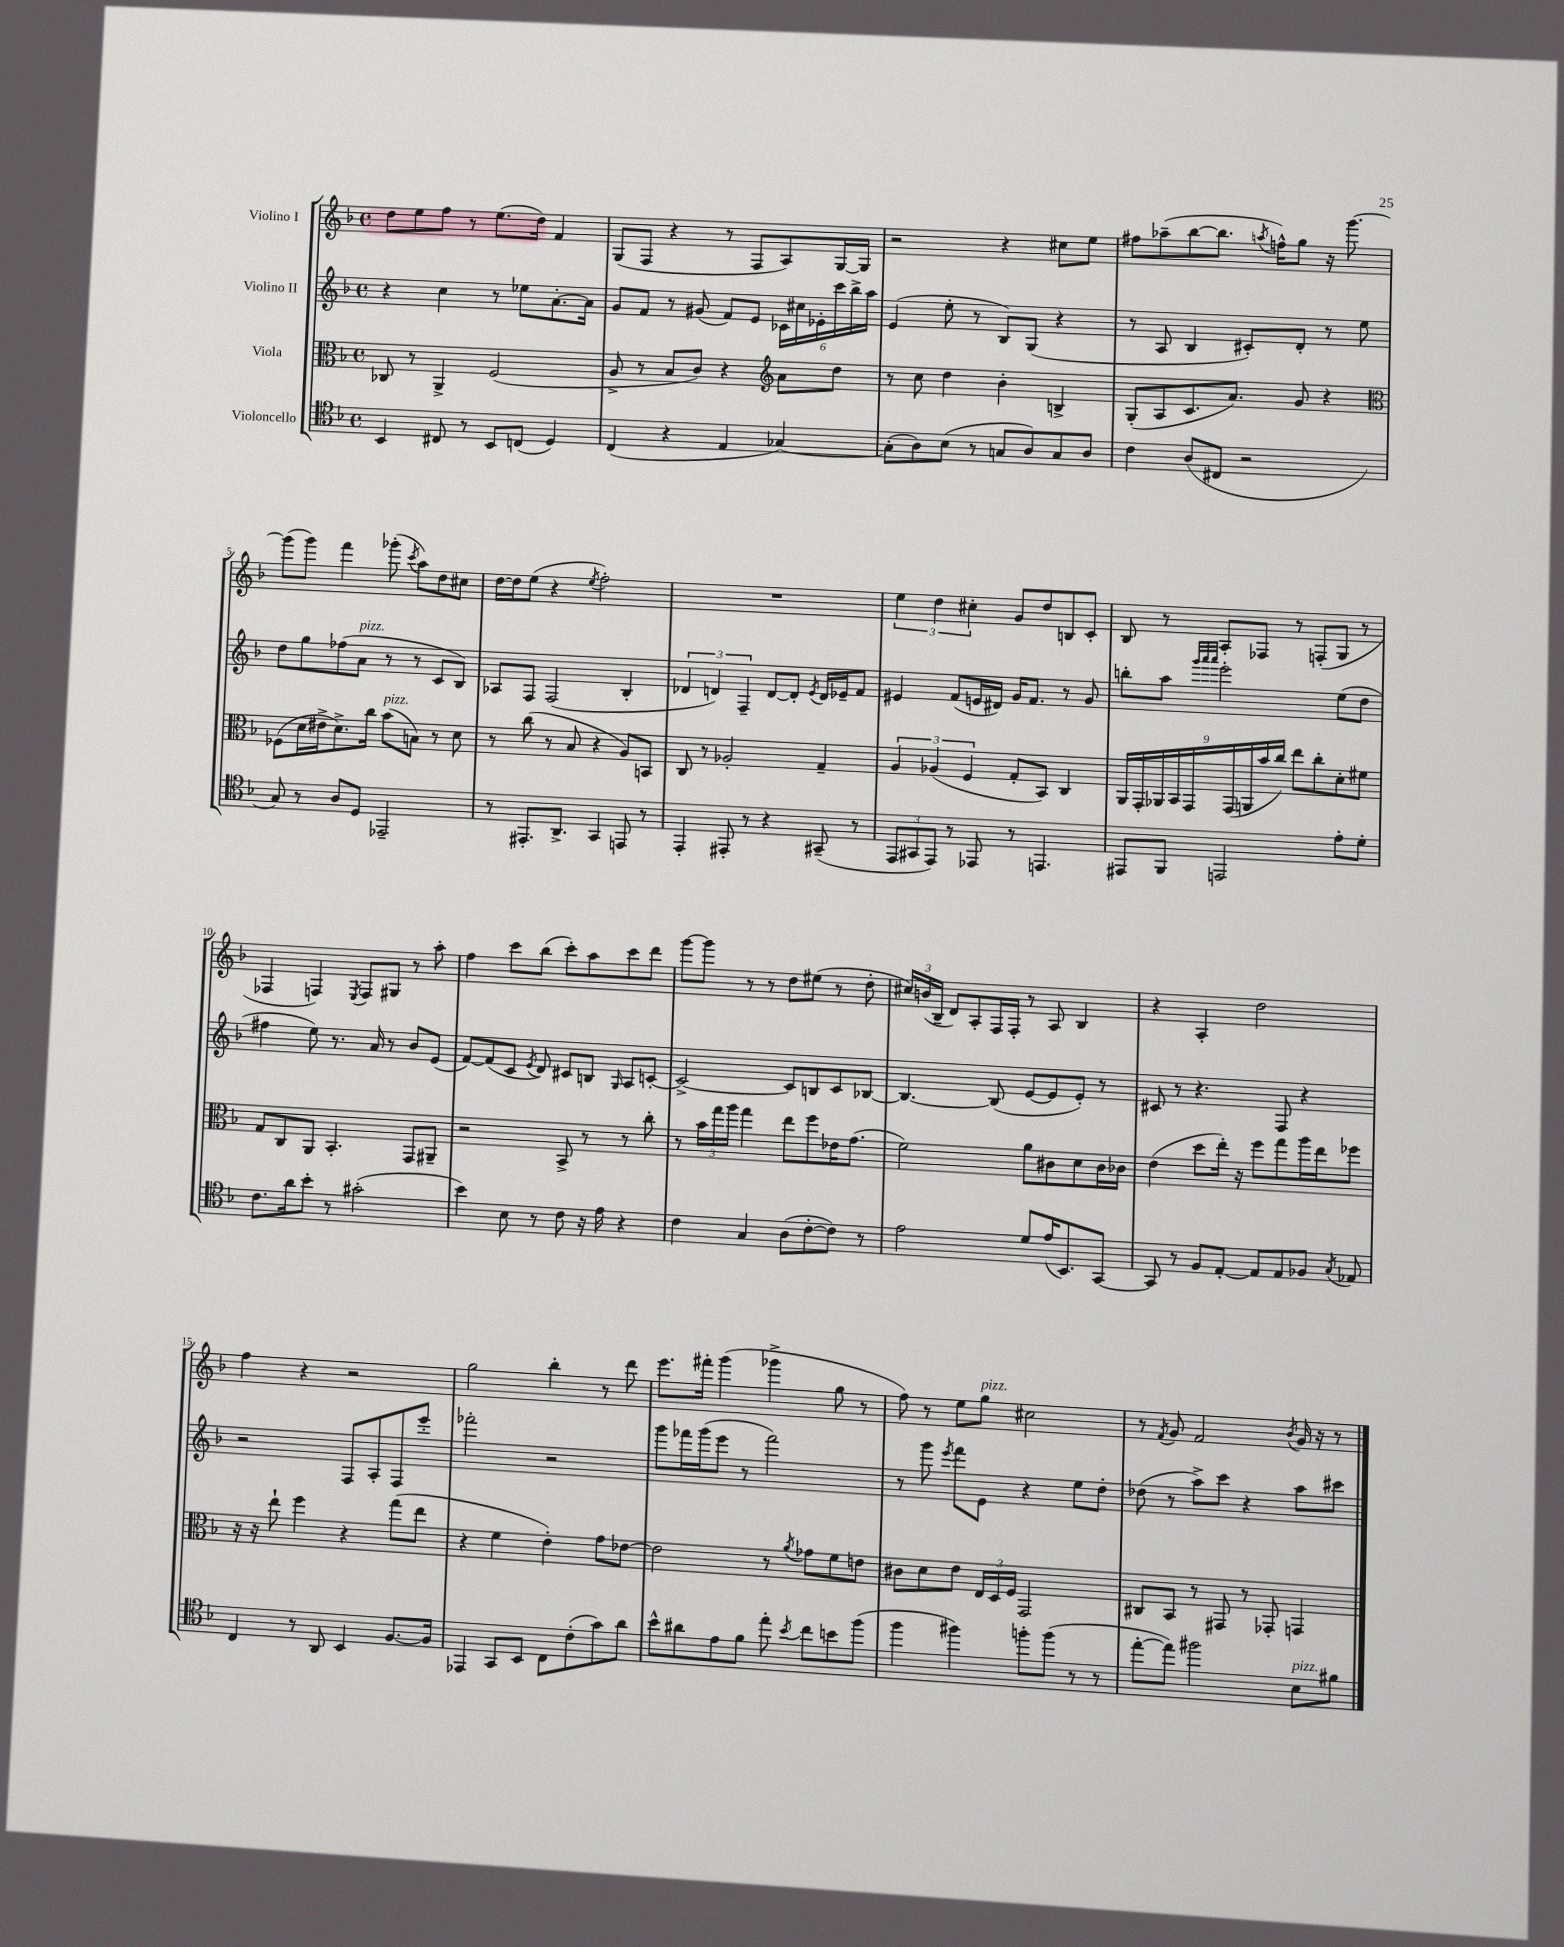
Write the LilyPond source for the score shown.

<<
\new StaffGroup <<
\new Staff = "s0" \with { instrumentName = "Violino I" } {
    \clef treble \key f \major \defaultTimeSignature \time 4/4
    \autoBeamOff d''8[ e''8 f''8] r8 e''8.[( d''16]) f'4 |
    g8[( f8] r4 r8 f8[ a8) g16~ g16] |
    r2 r4 cis''8[ e''8] |
    fis''8[ aes''8--( bes''8~ bes''8.] \acciaccatura { a''8 } f''16[-^) g''8] r16 g'''8.~ |
    g'''8[( g'''8]) f'''4 ges'''8-.( \acciaccatura { c'''8 } a''8[) d''8 cis''8] |
    d''16[~ d''16 e''8]( r4 \acciaccatura { e''8 } f''2-.) |
    R1 |
    \tuplet 3/2 { e''4 d''4 cis''4-. } g'8[ d''8 b8 c'8]-. |
    bes8 r8 a8[-. fes8] r8 f8[-.( g8] r8 |
    fes4 f4) \acciaccatura { e8 } f8[ gis8] r8 a''8-. |
    f''4 c'''8[ bes''8]( c'''8[-.) a''8 c'''8 d'''8] |
    g'''8[~ g'''8] r8 r8 d''8[ eis''8]( r8 d''8-. |
    \tuplet 3/2 { cis''16[) b'16( bes16]-- } d'8[) a8-. f16 f16]-. r8 a8 bes4 |
    r4 a4-. d''2 |
    f''4 r4 r2 |
    g''2 bes''4-. r8 d'''8 |
    e'''8.[ fis'''16]-. g'''4( ges'''4-> g''8 r8 |
    f''8) r8 e''8[ g''8]^\markup { \italic "pizz." } cis''2 |
    r8 \acciaccatura { f'8 } g'8 f'2 \acciaccatura { bes'8 } g'16 r16 r8 \bar "|." |
}
\new Staff = "s1" \with { instrumentName = "Violino II" } {
    \clef treble \key f \major \defaultTimeSignature \time 4/4
    \autoBeamOff r4 c''4 r8 ees''8[ a'8.~-. a'16] |
    g'8[ f'8] r8 gis'8( f'8[) e'8] \tuplet 6/4 { ces'16[ cis''16 ees'16-. c'''16 bes''16-> a''16] } |
    e'4( e''8-. r8 bes8[) g8]( r4 |
    r8 a8 bes4 cis'8[-.) d'8]-. r8 e''8 |
    d''8[ g''8 fes''8( a'8]^\markup { \italic "pizz." } r8 r8 c'8[ bes8]) |
    aes8[ f8] f2( bes4-. |
    \tuplet 3/2 { des'4 d'4) f4-- } d'8[~ d'8]-. \acciaccatura { e'8 } d'16[ ees'16-- f'8] |
    eis'4 f'8[( e'16 dis'16]) g'16[ f'8.] r8 g'8 |
    b''8[-. a''8] \grace { g'''32[ a'''32 a'''32] } e'''2-. e''8[( d''8] |
    fis''4 e''8) r8. a'16 r8 bes'8[ e'8]( |
    f'8[~) f'8( c'8] \acciaccatura { e'8 } d'8) cis'8[ b8] \grace { g16 } a8[ c'8]~-. |
    c'2~-> c'8[ b8 c'8 bes8]~ |
    bes4.~ bes8( e'8[~ e'8 e'8]-.) r8 |
    cis'8 r8 r4. f8 r4 |
    r2 f8[ a8-. f8 e'''8]-. |
    fes'''2-. r2 |
    g'''8[ fes'''16 g'''16( e'''8] r8 fes'''2) |
    r8 g'''8 \acciaccatura { e'''8 } f'''8[ e'8] r4 e''8[ d''8]-. |
    des''8( r8 a''8[->) c'''8] r4 a''8[ cis'''8] \bar "|." |
}
\new Staff = "s2" \with { instrumentName = "Viola" } {
    \clef alto \key f \major \defaultTimeSignature \time 4/4
    \autoBeamOff ces8 r8 a,4-> f2( |
    a8-> r8 bes8[ c'8]) r4 \clef treble a'8[ d''8] |
    r8 c''8 d''4 bes'4-. b4-> |
    g8[-.( a8 c'8. a'8.]) g'8 r4 |
    \clef alto fes8[( d'16 eis'16-> d'8.->) c''16] bes'8[^\markup { \italic "pizz." }( b8]) r8 d'8 |
    r8 c''8( r8 bes8 r4 a8[) b,8] |
    c8 r8 aes2-. g4-- |
    \tuplet 3/2 { a4 aes4( f4 } g8[-. bes,8]) c4 |
    \tuplet 9/8 { a,16[ g,16-. aes,16 bes,16 g,16 g,16( a,16 bes'16 c''16]) } e''8[ c''8-. d'8-. fis'8] |
    g8[ c8 a,8] bes,4.-. g,8[ ais,8]-- |
    r2 bes,8-> r8 r8 c''8-. |
    r8 \tuplet 3/2 { bes'16[ g''16 a''16] } g''4 e''8[ f''8 ees'16 g'8.]( |
    f'2) a'8[ cis'8 d'8 cis'16 ces'16] |
    e'4( d''8[ e''16]-.) r16 f''8[ g''8 a''16 e''16 fes''8] |
    r16 r16 e''8-! f''4 r4 g''8[( e''8] |
    r4 f'4 e'4-.) g'8[ ees'8]~ |
    ees'2 r8 \acciaccatura { a'8 } ges'8[ f'8 e'8] |
    cis'8[ d'8 e'8] \tuplet 3/2 { e16[ d16 f16] } g,2 |
    cis8[ bes,8] r8 gis,8 r8 ges,8-. g,4 \bar "|." |
}
\new Staff = "s3" \with { instrumentName = "Violoncello" } {
    \clef tenor \key f \major \defaultTimeSignature \time 4/4
    \autoBeamOff bes,4 cis8 r8 bes,8[ c8]( d4) |
    c4( r4 e4 ges4~) |
    ges8[-.( a8) bes8]( r8 g8[ a8) g8 a8] |
    c'4 a8[( cis8] r2 |
    g8) r8 a8[ d8] ees,2-- |
    r8 eis,8.[-. a,8.]-> g,4 e,8 r8 |
    e,4-. eis,8-. r8 r4 gis,8--( r8 |
    \tuplet 3/2 { e,8[ gis,8 e,8]) } r8 ees,8 r8 e,4. |
    eis,8[ f,8] e,2 e'8[-. d'8]-. |
    c'8.[ a'16 bes'8]-. r8 gis'2-.( |
    bes'4) bes8 r8 c'8 r16 e'16 r4 |
    c'4 g4 a8[( c'8~-. c'8]) r8 |
    e'2 d'8[ e'16( bes,8.) g,8]~ |
    g,8 r8 f8[ e8]~-. e8[ e8 fes8] \acciaccatura { g8 } ees8 |
    c4 r8 a,8 bes,4 f8.[~ f16] |
    ees,4 g,8[ bes,8] c8[ c'8-.( g'8) a'8] |
    bes'8[-^ ais'8 e'8 f'8] e''8-. \acciaccatura { bes'8 } c''8[ b'8 f''8]( |
    f''4 fis''4) f''8[-. f''8]( r8 r8 |
    e''8[~-. e''8]) fis''2 bes8[^\markup { \italic "pizz." } fis'8] \bar "|." |
}
>>
>>
